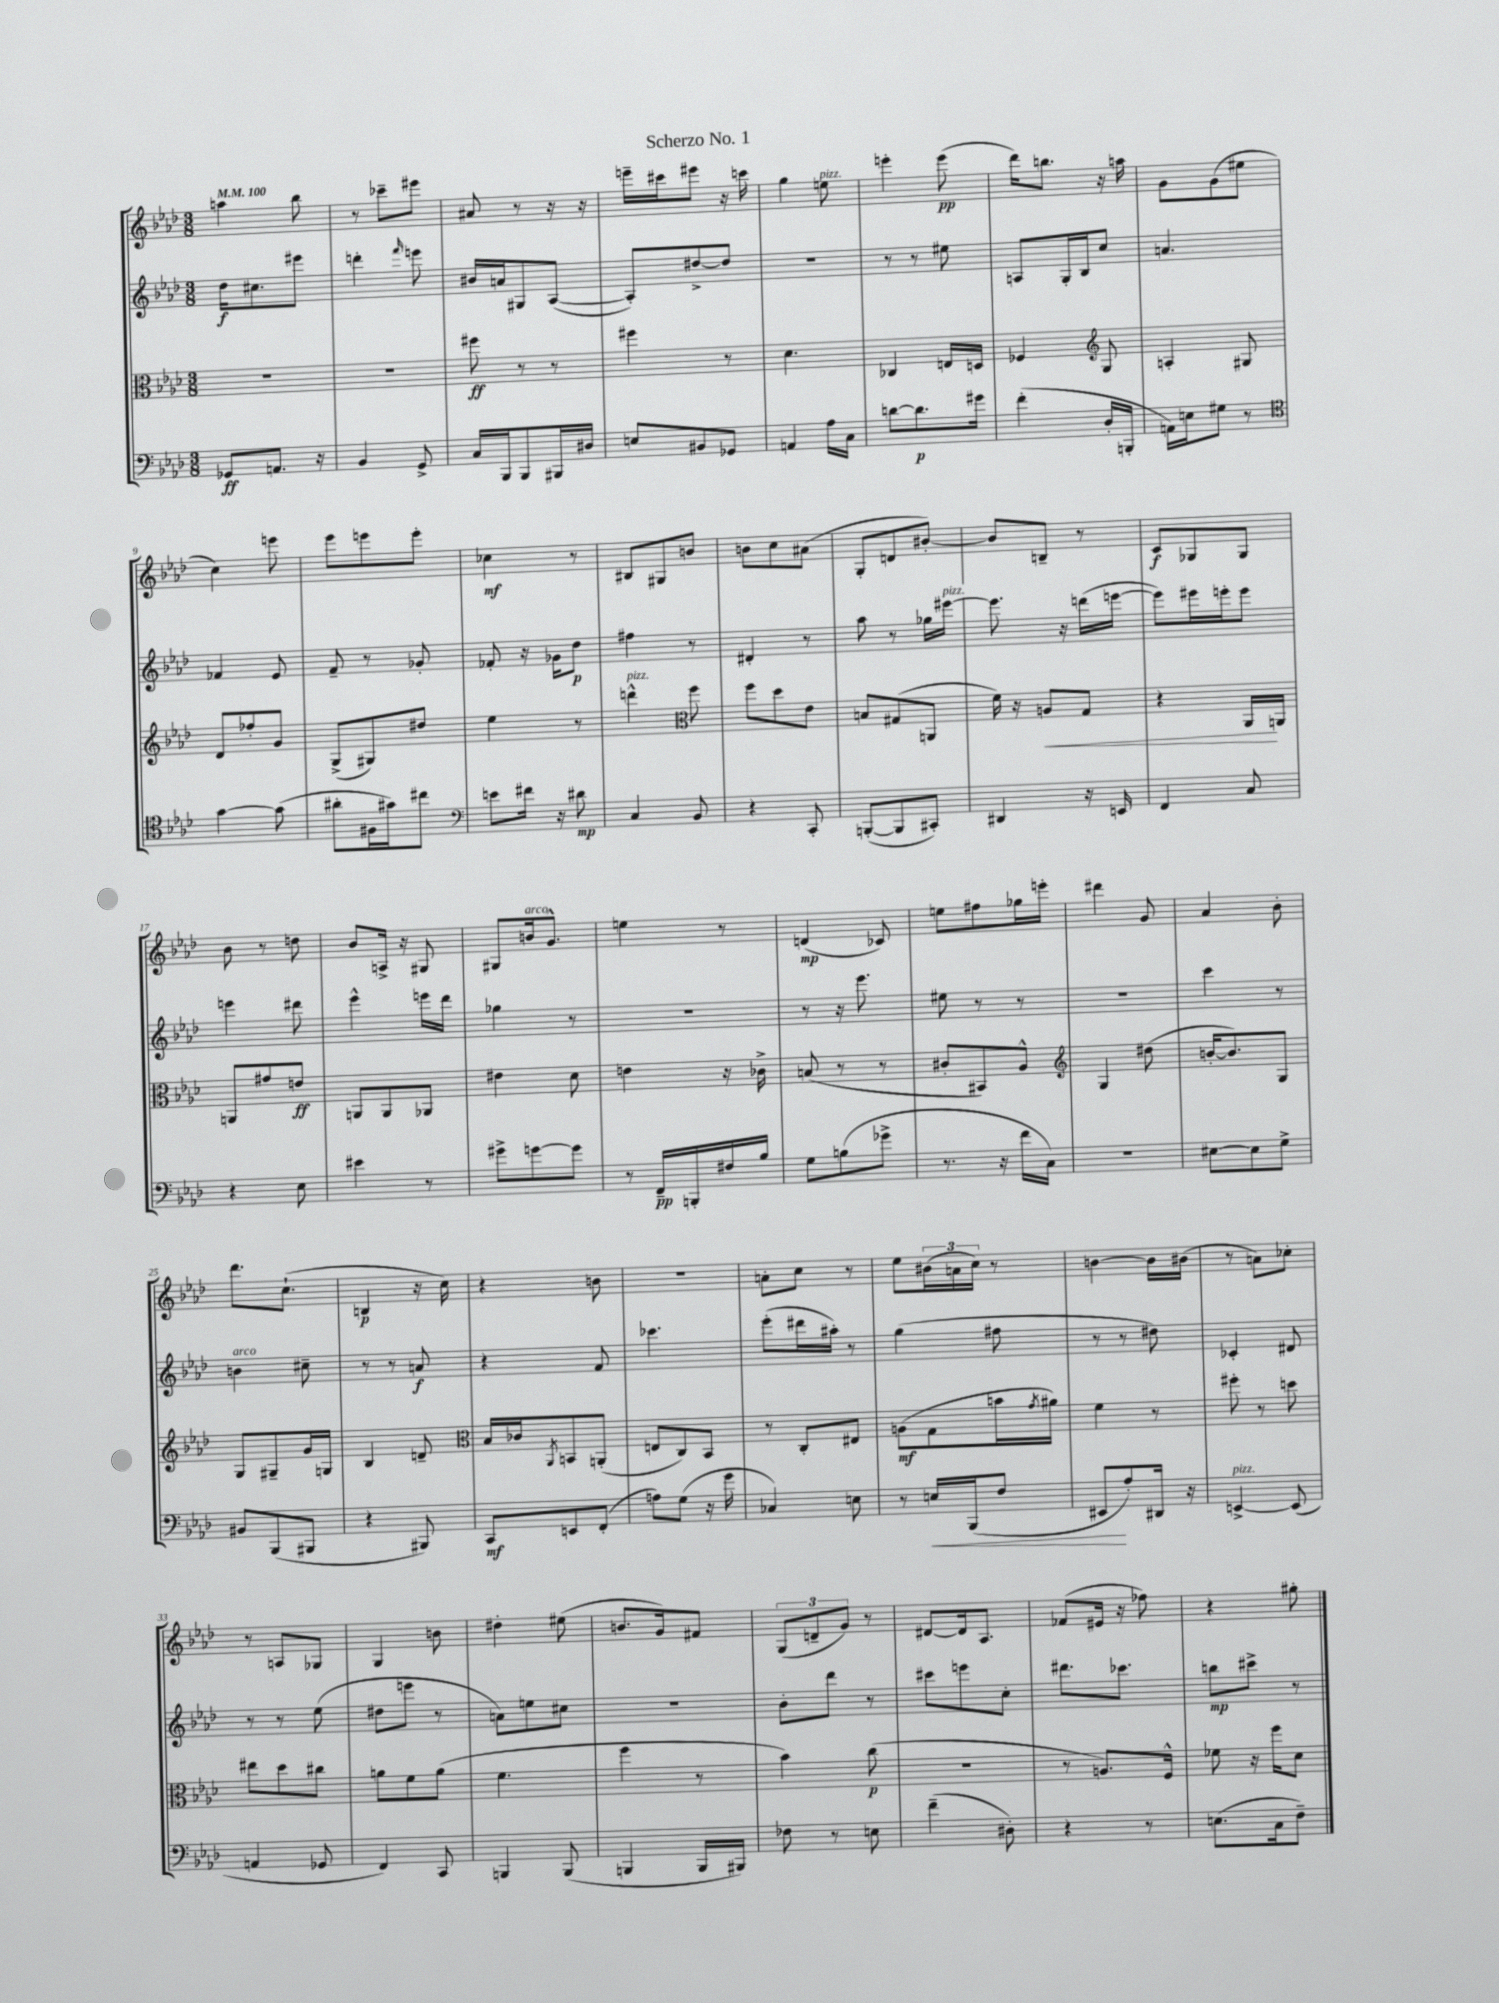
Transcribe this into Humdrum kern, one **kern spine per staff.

**kern	**kern	**kern	**kern
*staff4	*staff3	*staff2	*staff1
*clefF4	*clefC3	*clefG2	*clefG2
*k[b-e-a-d-]	*k[b-e-a-d-]	*k[b-e-a-d-]	*k[b-e-a-d-]
*M3/8	*M3/8	*M3/8	*M3/8
*MM100	*MM100	*MM100	*MM100
8GG-	4.r	16dd-	4aa
.	.	8.cc#	.
8.AA	.	.	.
.	.	8eee#	8bb-
16r	.	.	.
=	=	=	=
4BB-	4.r	4ddd'	8r
.	.	.	8ccc-~
.	.	16qqfff	.
8GG^	.	8eee	8eee#
=	=	=	=
16C	8ff#	16b#	8a#
16BBB-	.	16a	.
8BBB-	8r	8G#	8r
16BBB#	8r	([8A-	16r
16D#	.	.	16r
=	=	=	=
8E	4ff#	8A-'])	16eee~
.	.	.	16ccc#
8BB#	.	[8dd#^	8eee#
8GG-	8r	8dd#]	16r
.	.	.	16ccc
=	=	=	=
4AA	4.d-	4.r	4gg
16A-	.	.	8ee
16C	.	.	.
=	=	=	=
[8d	4C-	8r	4eee'
8.d]	.	8r	.
.	16E	8ee#	(8eee
16g#	16D	.	.
=	=	=	=
(4f'	4F-	8A	16ddd-)
.	.	.	8.bb
.	.	16G'	.
.	.	16B-	.
*	*clefG2	*	*
16D-'	8G	8cc	16r
16BBB'	.	.	16aa
=	=	=	=
16AA)	4A'	4.a	8g
16E	.	.	.
8G#	.	.	(8g
8r	8G#	.	8ee#
=	=	=	=
*clefC4	*	*	*
[4g	8d-	4f-	4cc)
.	8ff-'	.	.
(8g]	8g	8e-	8eee
=	=	=	=
8a#'	(8G^	8f~	8eee-
16F#	8G#)	8r	8eee
16g#)	.	.	.
8cc#	8dd#	8g-'	8eee'
=	=	=	=
*clefF4	*	*	*
8e	4ee-	8f-'	4cc-
16f#	.	16r	.
16r	.	16g-	.
8d#	8r	8dd-	8r
=	=	=	=
4C	4ddd^^	4ff#	8B#
.	.	.	8G#
*	*clefC3	*	*
8BB-	8ff	8r	8b
=	=	=	=
4r	8ff	4d#'	8b
.	8dd-	.	8cc
8CC'	8e-	8r	(8a#
=	=	=	=
([8BBB'	8B	8aa-	8G'
8BBB]	(8G#	8r	8d
8CC#')	8AA	16gg-	[8b#')
.	.	[16eee#	.
=	=	=	=
4DD#	16f)	8.eee#]	8b#]
.	16r	.	.
.	8A	.	8B~
.	.	16r	.
16r	8G	(16ddd	8r
16EE	.	[16eee	.
=	=	=	=
4FF	4r	8eee])	8c
.	.	16eee#	8G-
.	.	16eee'	.
8C	16AA-	8eee	8G-
.	16AA	.	.
=	=	=	=
4r	8AA	4eee	8b-
.	8g#	.	8r
8E-	8e	8ddd#	8dd
=	=	=	=
4e#	8AA	4eee-^^	8b-
.	8AA	.	16A^
.	.	.	16r
8r	8AA-	16eee	8G#
.	.	16ddd-	.
=	=	=	=
8g#^	4e#	4gg-	8G#
[8g	.	.	16b
.	.	.	8.g^^
8g]	8d-	8r	.
=	=	=	=
8r	4e	4.r	4ee
16FF~	.	.	.
16BBB'	.	.	.
16F#	16r	.	8r
16B-	16c-^	.	.
=	=	=	=
8G	(8B	8r	(4d
(8B	8r	16r	.
.	.	8.eee-	.
8g-^	8r	.	8c-)
=	=	=	=
8.r	8c#'	8ee#	8ee
.	8BB#)	8r	8ff#
16r	.	.	.
16f	8A-^^	8r	16gg-
16C)	.	.	16eee'
=	=	=	=
*	*clefG2	*	*
4.r	4G	4.r	4ddd#
.	(8dd#	.	8g
=	=	=	=
[8E#	[16b'	4ccc	4a-
.	8.b])	.	.
8E#]	.	.	.
8G^	8G	8r	8b-'
=	=	=	=
8BB#	8G	4b	8.ddd-
(8BBB-	8G#~	.	.
.	.	.	(8.cc`
8BBB#	16g	8cc#~	.
.	16G	.	.
=	=	=	=
4r	4B-	8r	4B
.	.	8r	.
8BBB#)	8d~	8a	16r
.	.	.	16cc)
=	=	=	=
*	*clefC3	*	*
8CC	16B-	4r	4r
.	16c-	.	.
.	8qAA-	.	.
8EE	8BB	.	.
(8FF'	(8AA'	8f	8b
=	=	=	=
8A)	8E	4.ccc-	4.r
(8G	8C)	.	.
16r	8BB-	.	.
16g	.	.	.
=	=	=	=
4C-)	8r	(8eee-'	8a'
.	8C'	16ddd#	8cc
.	.	16aa#')	.
8E	8E#	8r	8r
=	=	=	=
8r	(8A	(4gg	8ee-
16E	8G	.	(24b#
.	.	.	24a
(16BBB-	.	.	.
.	.	.	24cc)
8F	16b	8ff#	8r
.	8qg	.	.
.	16a#)	.	.
=	=	=	=
8EE#	4f	8r	[4b
8A-')	.	8r	.
16DD#	8r	8dd#)	16b]
16r	.	.	(16b#
=	=	=	=
[4EE^	8ff#'	4c-'	8r
.	8r	.	8a)
(8EE]	8dd	8d#	8cc-'
=	=	=	=
4AA	8ee#	8r	8r
.	8dd-	8r	8A
8GG-	8cc#	(8ee-	8G-
=	=	=	=
4FF)	8a	8dd#	4G
.	8f	8eee	.
8CC	(8a	8r	8b
=	=	=	=
4BBB	4.f	8a)	4dd#'
.	.	8ee	.
(8BBB	.	8cc#	(8ee#
=	=	=	=
4BBB	4ff	4.r	8.b
.	.	.	16g)
16BBB	8r	.	8f#
16BBB#)	.	.	.
=	=	=	=
8F-	4b-)	8b-'	(12G
.	.	.	12d~
8r	.	8ddd-	.
.	.	.	12g)
8E	(8cc	8r	8r
=	=	=	=
(4f~	4.r	8ccc#	[8d#
.	.	8eee	16d#]
.	.	.	8.A-
8D#')	.	8cc'	.
=	=	=	=
4r	8r	8.ddd#	(8f-
.	8.A)	.	16e#
.	.	8.ccc-	16r
8r	.	.	8ff-)
.	16F^^	.	.
=	=	=	=
(8.E	8f-	8bb	4r
.	16r	8ccc#^	.
16C	16ff	.	.
8F~)	8d-	8r	8gg#'
==	==	==	==
*-	*-	*-	*-
